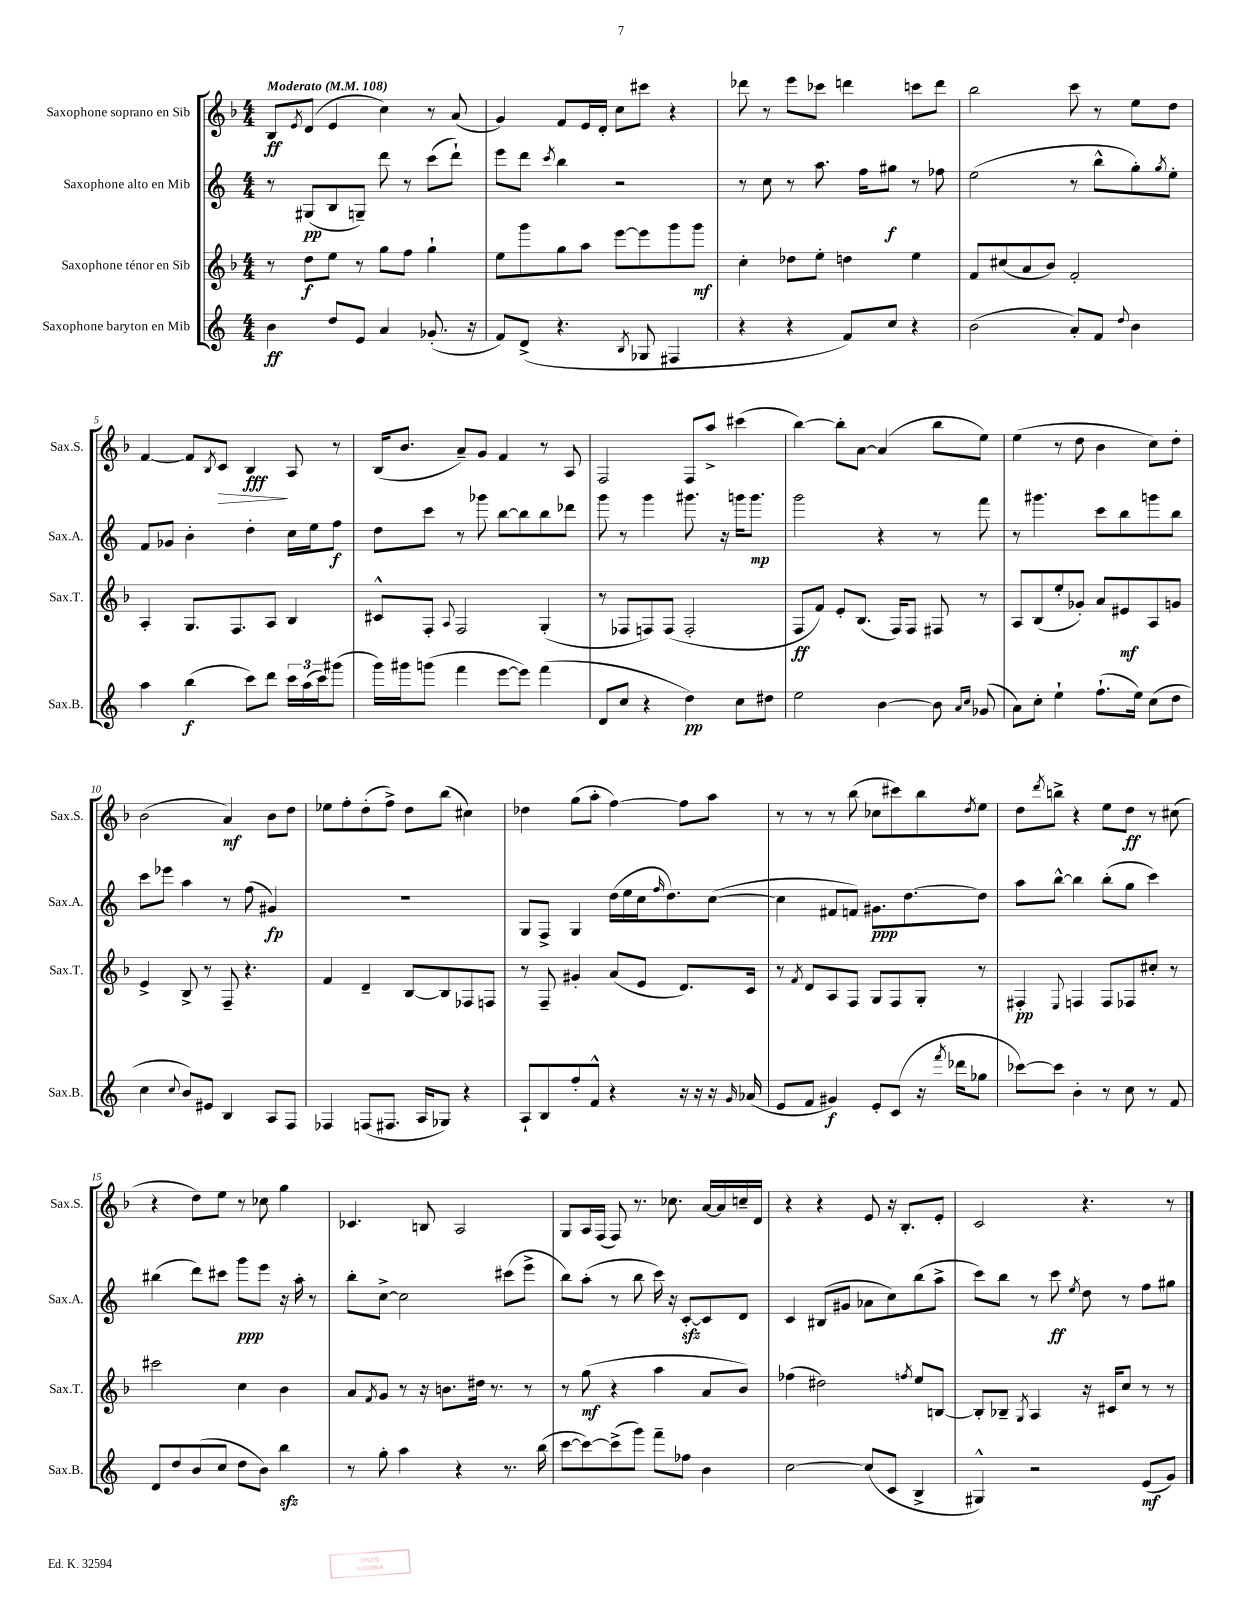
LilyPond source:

<<
\new StaffGroup <<
\new Staff = "s0" \with { instrumentName = "Saxophone soprano en Sib" shortInstrumentName = "Sax.S." } {
    \clef treble \key f \major \numericTimeSignature \time 4/4 \tempo "Moderato" 4 = 108
    bes8\ff \acciaccatura { e'8 } d'8( e'4 c''4) r8 a'8( |
    g'4) f'8 e'16 d'16-. c''8 cis'''8 r4 |
    des'''8 r8 e'''8 ces'''8 d'''4 c'''8 d'''8 |
    bes''2 c'''8 r8 e''8 d''8 |
    f'4~ f'8 \acciaccatura { bes8 } c'8\> bes4\fff\! a8 r8 |
    bes16( bes'8. a'8--) g'8 f'4 r8 a8 |
    f2 f8 a''8-> cis'''4( |
    bes''4~) bes''8-. a'8~ a'4( bes''8 e''8) |
    e''4( r8 d''8 bes'4 c''8) d''8-. |
    bes'2( a'4\mf) bes'8 d''8 |
    ees''8 f''8-. d''8-.( f''8->) d''8 bes''8( cis''4) |
    des''4 g''8( a''8-. f''4~) f''8 a''8 |
    r8 r8 r8 bes''8( ces''8 cis'''8) bes''8 \acciaccatura { d''8 } e''8 |
    d''8 \acciaccatura { d'''8 } b''8-> r4 e''8 d''8\ff r8 cis''8( |
    r4 d''8) e''8 r8 ces''8 g''4 |
    ces'4. b8 a2 |
    g8 a16 f16( f8) r8. ces''8. a'16~ a'16 c''16-- d'16 |
    r4 r4 e'8 r16 bes8.-. e'8-. |
    c'2 r4. r8 \bar "|." |
}
\new Staff = "s1" \with { instrumentName = "Saxophone alto en Mib" shortInstrumentName = "Sax.A." } {
    \clef treble \key c \major \numericTimeSignature \time 4/4
    r8 gis8\pp( b8 g8--) d'''8 r8 c'''8( d'''8-!) |
    e'''8 d'''8 \acciaccatura { c'''8 } b''4 r2 |
    r8 c''8 r8 a''8. f''16 gis''8\f r8 fes''8 |
    e''2( r8 b''8-^ g''8-.) \acciaccatura { g''8 } e''8-. |
    f'8 ges'8 b'4-. d''4-. c''16 e''16 f''8\f |
    d''8 c'''8 r8 ges'''8 b''8~ b''8 b''8 des'''8 |
    g'''8 r8 g'''4 gis'''8. r16 g'''16 g'''8.\mp |
    g'''2 r4 r8 f'''8 |
    r8 gis'''4. c'''8 b''8 g'''8 b''8 |
    c'''8 ees'''8 a''4 r8 f''8( gis'4\fp) |
    R1 |
    g8 f8-> g4 d''16( e''16 c''16 \grace { f''16 } d''8.) c''8~( |
    c''4 fis'8 f'8) gis'8.\ppp d''8.~ d''8 |
    a''8 b''8~-^ b''4 b''8-.( g''8 c'''4) |
    bis''4( d'''8) cis'''8 g'''8\ppp e'''8 r16 a''16-. r8 |
    b''8-. c''8~-> c''2 cis'''8( e'''8-> |
    b''8) a''8-.( r8 b''8 c'''16) r16 c'8~-.\sfz c'8 d'8 |
    c'4 bis8( gis'8 aes'8 c''8) b''8( a''8-> |
    c'''8) b''8 r8 c'''8\ff \acciaccatura { e''8 } d''8 r8 f''8 gis''8 \bar "|." |
}
\new Staff = "s2" \with { instrumentName = "Saxophone ténor en Sib" shortInstrumentName = "Sax.T." } {
    \clef treble \key f \major \numericTimeSignature \time 4/4
    r8 d''8\f e''8 r8 g''8 f''8 g''4-! |
    e''8 g'''8 g''8 a''8 e'''8~ e'''8 g'''8 g'''8\mf |
    c''4-. des''8 e''8-. d''4 e''4 |
    f'8 cis''8( a'8 bes'8) f'2-. |
    a4-. g8. f8. a8 bes4 |
    cis'8-^ f8-. \appoggiatura { a8 } f2 g4-.( |
    r8 fes8 f8) f8( f2-. |
    f8\ff f'8) e'8-. bes8.( f16) f8 fis8 r8 |
    a8 bes8( e''8-. ges'8-.) a'8 eis'8\mf a8 g'8 |
    e'4-> bes8-> r8 f8-- r4. |
    f'4 d'4-- bes8~ bes8 fes8 f8 |
    r8 f8-- gis'4-. a'8( e'8 d'8.) c'16 |
    r8 \acciaccatura { f'8 } d'8 a8 f8 g8 f8 g8-. r8 |
    fis4-.\pp \appoggiatura { e8 } f4 f8 fes8 cis''8-. r8 |
    cis'''2 c''4 bes'4 |
    a'8 \acciaccatura { f'8 } g'8 r8 r16 b'8. dis''16 r8. r8 |
    r8 g''8\mf( r4 a''4 a'8 bes'8) |
    fes''4( dis''2) \acciaccatura { f''8 } e''8 b8~ |
    b8-. bes8-- \acciaccatura { g8 } a4 r16 cis'16 c''8 r8 r8 \bar "|." |
}
\new Staff = "s3" \with { instrumentName = "Saxophone baryton en Mib" shortInstrumentName = "Sax.B." } {
    \clef treble \key c \major \numericTimeSignature \time 4/4
    b'4\ff d''8 e'8 a'4 ges'8.-.( r16 |
    f'8) d'8->( r4. \acciaccatura { b8 } ges8 fis4 |
    r4 r4 f'8) c''8 r4 |
    b'2( a'8-.) f'8 \appoggiatura { d''8 } b'4 |
    a''4 b''4\f( c'''8) d'''8 \tuplet 3/2 { c'''16 a''16( c'''16) } gis'''8( |
    g'''16) gis'''16 g'''8( f'''4 e'''8~ e'''8) f'''4( |
    d'8 c''8 r4 d''4\pp) c''8 dis''8 |
    e''2 b'4~ b'8 \grace { a'16 c''16 } ges'8( |
    a'8) c''8-. e''4-! f''8.-!( e''16) c''8( d''8 |
    c''4 \appoggiatura { c''8 } b'8) eis'8 b4 a8 f8 |
    fes4 f8( fis8. a16 ges8) r4 |
    a8-! b8 f''8-. f'8-^ r4 r16 r16 r16 \grace { g'16 } aes'16( |
    e'8 f'8 gis'4\f) e'8-. c'8( r16 \acciaccatura { f'''8 } des'''16 ges''8 |
    ces'''8~) ces'''8 b'4-. r8 c''8 r8 f'8 |
    d'8 d''8 b'8( c''8 d''8 b'8) b''4\sfz |
    r8 g''8-. a''4 r4 r8. b''16( |
    c'''8~ c'''8~) c'''8->( g'''8) f'''8-- fes''8 b'4 |
    c''2~ c''8( c'8 b4-> |
    gis4-^) r2 e'8\mf( g'8) \bar "|." |
}
>>
>>
